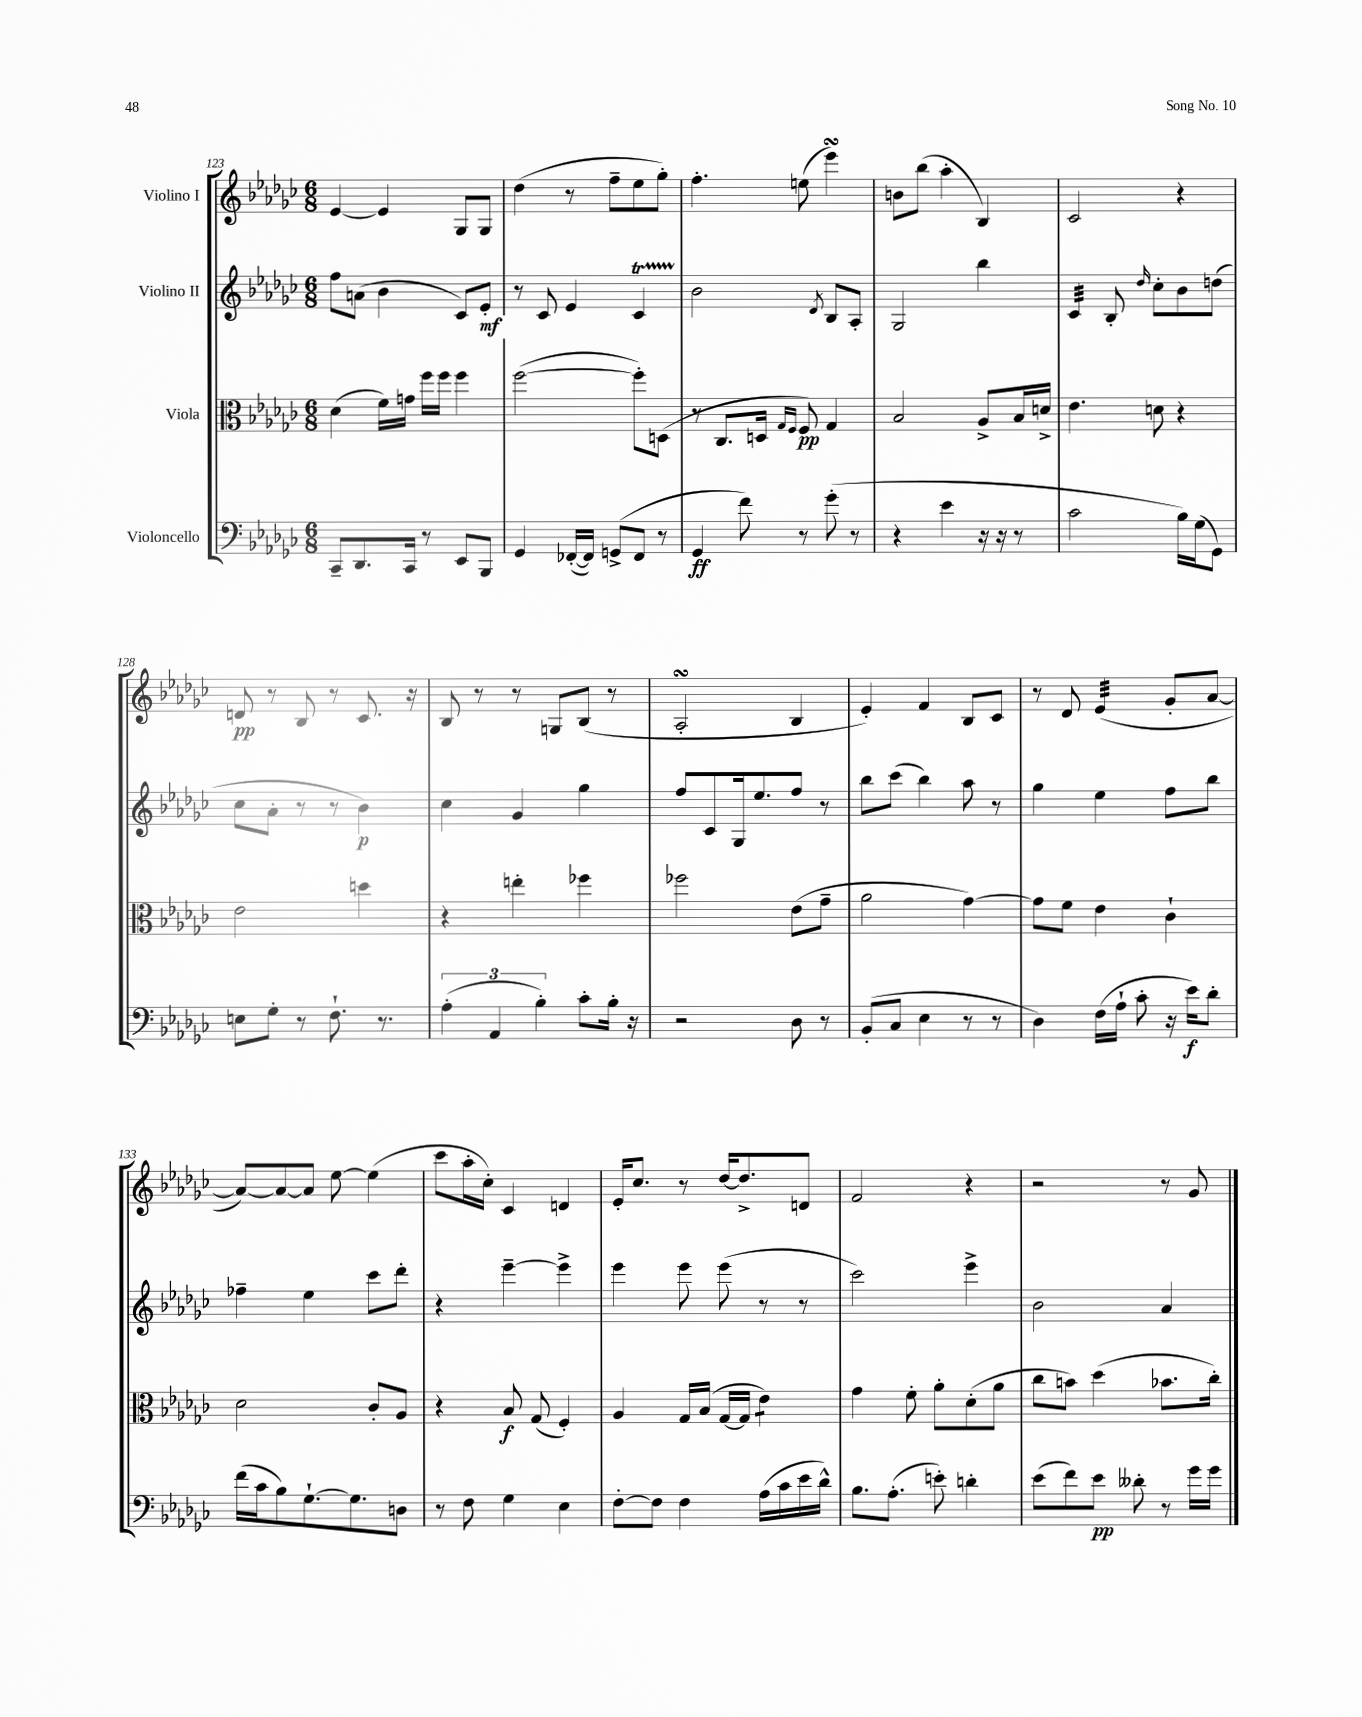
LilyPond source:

<<
\new StaffGroup <<
\new Staff = "s0" \with { instrumentName = "Violino I" } {
    \clef treble \key ges \major \numericTimeSignature \time 6/8
    ees'4~ ees'4 ges8 ges8 |
    des''4( r8 f''8-- ees''8 ges''8-.) |
    f''4.-. e''8( ees'''4\turn) |
    b'8 bes''8( aes''4-. bes4) |
    ces'2 r4 |
    d'8\pp r8 bes8 r8 ces'8. r16 |
    bes8 r8 r8 g8 bes8( r8 |
    aes2-.\turn bes4 |
    ees'4-.) f'4 bes8 ces'8 |
    r8 des'8 ees'4:32( ges'8-. aes'8~ |
    aes'8~) aes'8~ aes'8 ees''8~ ees''4( |
    ces'''8 aes''16-. ces''16-.) ces'4 d'4 |
    ees'16-. ces''8. r8 des''16~ des''8.-> d'8 |
    f'2 r4 |
    r2 r8 ges'8 \bar "|." |
}
\new Staff = "s1" \with { instrumentName = "Violino II" } {
    \clef treble \key ges \major \numericTimeSignature \time 6/8
    f''8 a'8( bes'4 ces'8) ees'8-.\mf |
    r8 ces'8 ees'4 ces'4\startTrillSpan |
    bes'2\stopTrillSpan \acciaccatura { des'8 } bes8 aes8-. |
    ges2 bes''4 |
    ces'4:32 bes8-. \grace { des''16 } ces''8-. bes'8 d''8( |
    ces''8 aes'8-. r8 r8 bes'4\p) |
    ces''4 ges'4 ges''4 |
    f''8 ces'8 ges16 ees''8. f''8 r8 |
    bes''8 ces'''8( bes''4) aes''8 r8 |
    ges''4 ees''4 f''8 bes''8 |
    fes''4-- ees''4 ces'''8 des'''8-. |
    r4 ees'''4~-- ees'''4-> |
    ees'''4 ees'''8 ees'''8( r8 r8 |
    ces'''2) ees'''4-> |
    bes'2 aes'4 \bar "|." |
}
\new Staff = "s2" \with { instrumentName = "Viola" } {
    \clef alto \key ges \major \numericTimeSignature \time 6/8
    des'4( f'16) g'16 f''16 f''16 f''4 |
    f''2~( f''8-.) d8( |
    r8 ces8. d16 \grace { ges16 f16 } f8\pp) ges4 |
    bes2 aes8-> bes16 d'16-> |
    ees'4. d'8 r4 |
    ees'2 d''4 |
    r4 e''4-. fes''4 |
    fes''2 ees'8( ges'8-- |
    aes'2 ges'4~) |
    ges'8 f'8 ees'4 ces'4-! |
    des'2 ces'8-. aes8 |
    r4 bes8\f ges8( f4-.) |
    aes4 ges16 bes16( ges16~ ges16 ees'4:8) |
    ges'4 f'8-. aes'8-. des'8-.( aes'8 |
    ces''8 b'8) des''4( bes'8. ces''16-.) \bar "|." |
}
\new Staff = "s3" \with { instrumentName = "Violoncello" } {
    \clef bass \key ges \major \numericTimeSignature \time 6/8
    ces,8-- des,8. ces,16 r8 ees,8 bes,,8 |
    ges,4 fes,16~-.( fes,16) g,8->( fes,8 r8 |
    ges,4\ff f'8) r8 ges'8-.( r8 |
    r4 ees'4 r16 r16 r8 |
    ces'2 bes16) ges16( ges,8) |
    e8 ges8-. r8 f8.-! r8. |
    \tuplet 3/2 { aes4-.( aes,4 bes4-.) } ces'8-. bes16-. r16 |
    r2 des8 r8 |
    bes,8-.( ces8 ees4 r8 r8 |
    des4) f16( aes16-! ces'8-. r16 ees'16\f) des'8-. |
    f'16( ces'16 bes8) ges8.~-! ges8. d8 |
    r8 f8 ges4 ees4 |
    f8~-. f8 f4 aes16( ces'16 ees'16 des'16-^) |
    bes8. aes8.-.( e'8-.) d'4-. |
    ees'8( f'8) ees'8\pp deses'8-. r8 ges'16 ges'16 \bar "|." |
}
>>
>>
\layout { \context { \Score currentBarNumber = #123 } }
